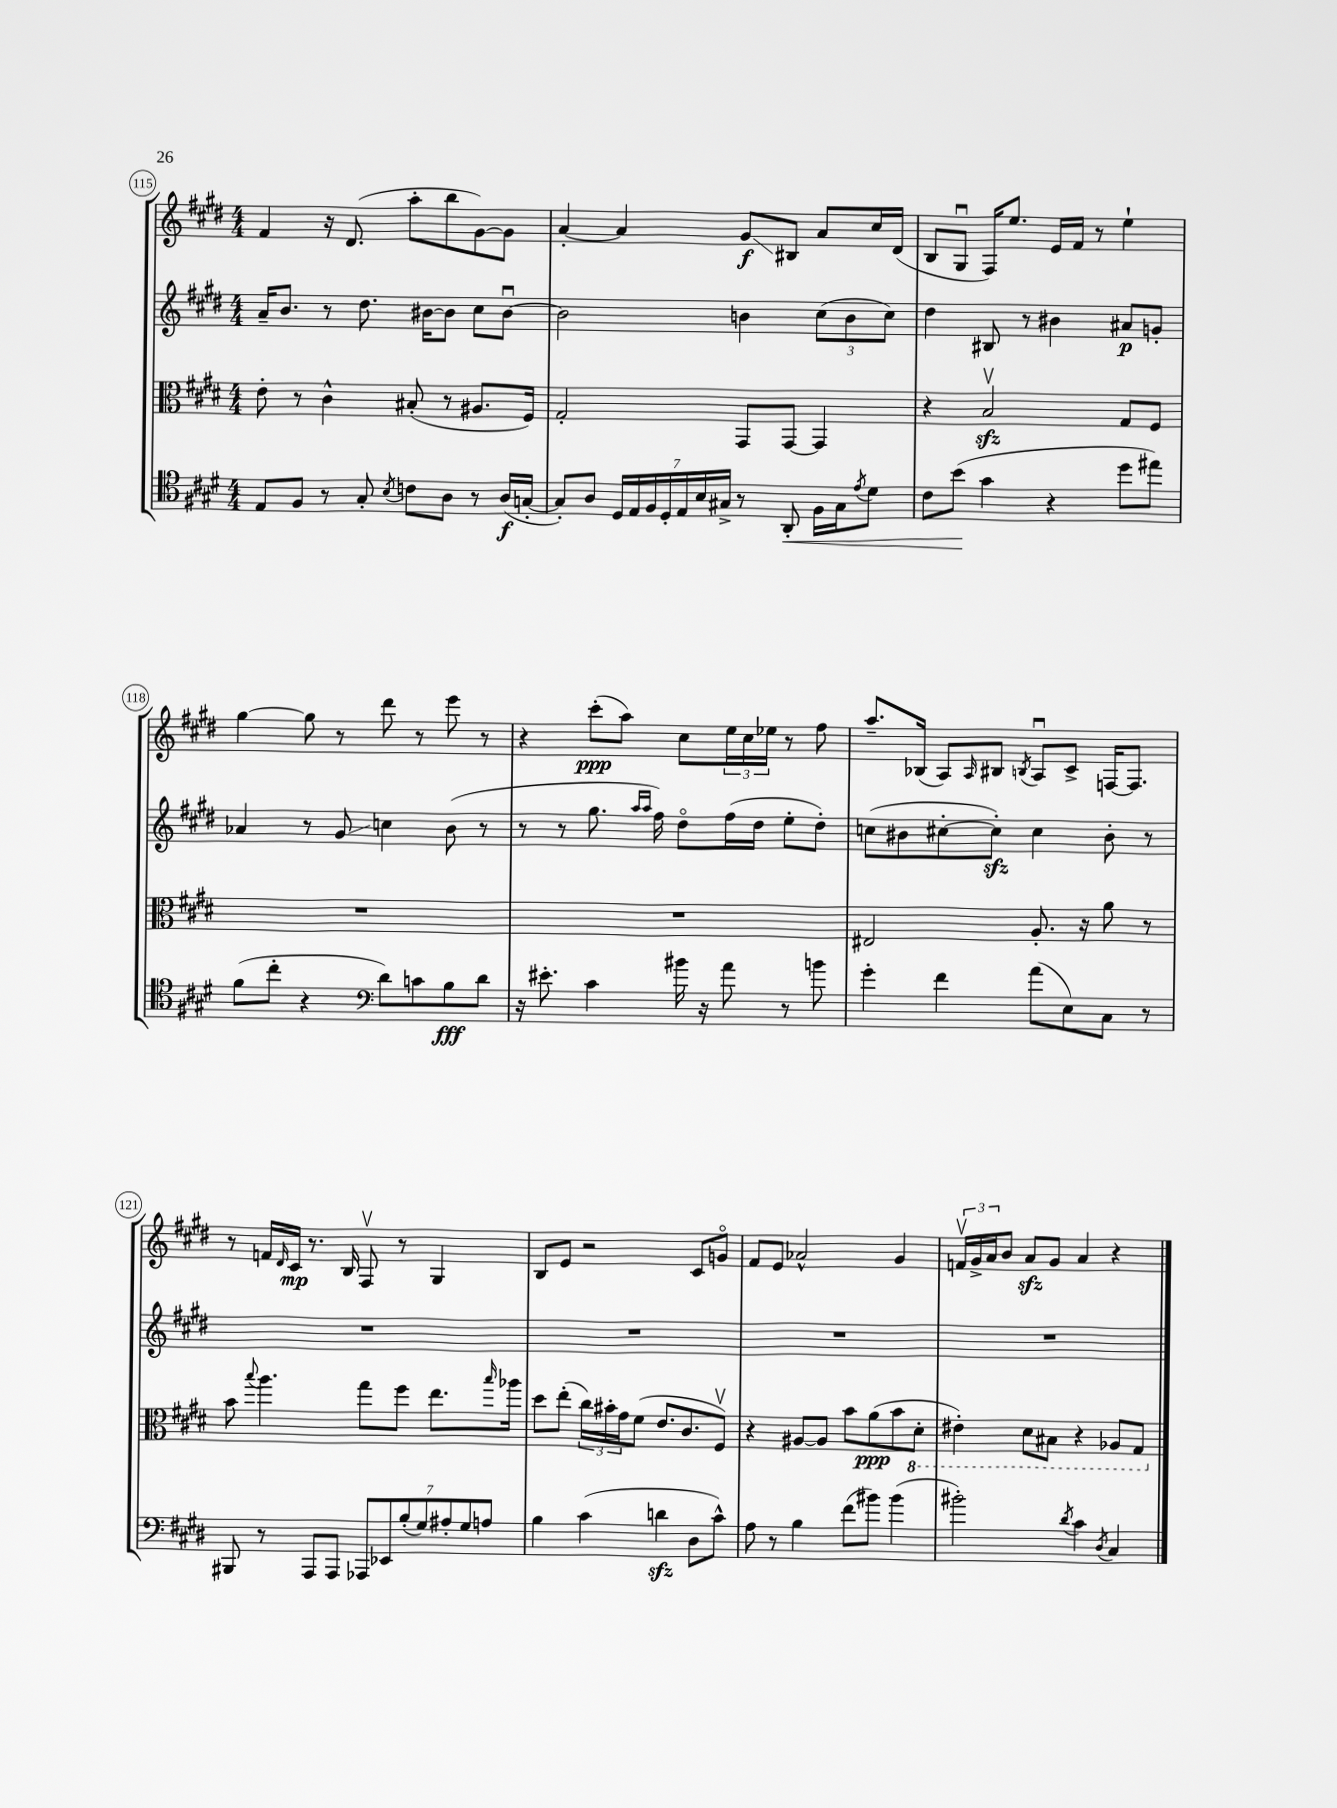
<<
\new StaffGroup <<
\new Staff = "s0" {
    \clef treble \key e \major \numericTimeSignature \time 4/4
    fis'4 r16 dis'8.( a''8-. b''8 gis'8~) gis'8 |
    a'4~-. a'4 gis'8\glissando\f bis8 a'8 cis''16 dis'16( |
    b8 gis8\downbow fis16) e''8. e'16 fis'16 r8 e''4-! |
    gis''4~ gis''8 r8 dis'''8 r8 e'''8 r8 |
    r4 cis'''8-.\ppp( a''8) cis''8 \tuplet 3/2 { e''16 cis''16 ees''16 } r8 fis''8 |
    a''8.-- bes16( a8) \grace { a16 } bis8 \acciaccatura { b8 } a8\downbow cis'8-> f16~ f8. |
    r8 f'16 \grace { dis'16 } cis'16\mp r8. b16 fis8\upbow r8 gis4 |
    b8 e'8 r2 cis'8 g'8\flageolet |
    fis'8 e'8 aes'2-^ gis'4 |
    \tuplet 3/2 { f'16\upbow gis'16-> a'16 } b'8 a'8\sfz gis'8 a'4 r4 \bar "|." |
}
\new Staff = "s1" {
    \clef treble \key e \major \numericTimeSignature \time 4/4
    a'16-- b'8. r8 dis''8. bis'16~ bis'8 cis''8 bis'8~\downbow |
    bis'2 b'4 \tuplet 3/2 { cis''8( b'8 cis''8) } |
    dis''4 bis8 r8 bis'4 ais'8\p g'8-. |
    aes'4 r8 gis'8\glissando c''4 b'8( r8 |
    r8 r8 gis''8. \grace { a''16 a''16 } fis''16) dis''8\flageolet fis''16( dis''16 e''8-. dis''8-.) |
    c''8( bis'8 cis''8~-. cis''8-.\sfz) cis''4 bis'8-. r8 |
    R1 |
    R1 |
    R1 |
    R1 \bar "|." |
}
\new Staff = "s2" {
    \clef alto \key e \major \numericTimeSignature \time 4/4
    e'8-. r8 cis'4-^ bis8-.( r8 ais8. fis16) |
    gis2-. gis,8 gis,8~ gis,4 |
    r4 b2\upbow\sfz gis8 fis8 |
    R1 |
    R1 |
    eis2 a8.-. r16 a'8 r8 |
    b'8 \appoggiatura { b''8 } a''4. gis''8 fis''8 e''8. \grace { b''16 } aes''16 |
    dis''8 e''8-.( \tuplet 3/2 { cis''16) bis'16-. gis'16 } fis'8( e'8. cis'8. fis8\upbow) |
    r4 ais8~ ais8 b'8 a'8\ppp( b'8 \ottava #-1 dis8-. |
    eis4-.) dis8 bis,8 r4 aes,8 gis,8 \ottava #0 \bar "|." |
}
\new Staff = "s3" {
    \clef tenor \key e \major \numericTimeSignature \time 4/4
    e8 fis8 r8 gis8-. \acciaccatura { b8 } c'8 a8 r8 a16\f( g16~-. |
    g8-.) a8 \tuplet 7/4 { dis16 e16 fis16 dis16-. e16 b16 gis16-> } r8 a,8-.\< fis16 gis16 \acciaccatura { e'8 } dis'8 |
    cis'8 b'8\!( gis'4 r4 dis''8 eis''8) |
    fis'8( cis''8-. r4 \clef bass dis'8) c'8 b8\fff dis'8 |
    r16 eis'8.-. cis'4 bis'16 r16 a'8 r8 b'8 |
    gis'4-. fis'4 a'8( e8) cis8 r8 |
    bis,,8 r8 a,,8 a,,8 \tuplet 7/4 { aes,,8 ees,8 b8-.( gis8) ais8-. gis8 a8 } |
    b4 cis'4( d'4\sfz dis8 cis'8-^) |
    a8 r8 b4 fis'8( bis'8) bis'4( |
    bis'2-.) \acciaccatura { dis'8 } cis'4 \acciaccatura { dis8 } cis4 \bar "|." |
}
>>
>>
\layout { \context { \Score currentBarNumber = #115 \override BarNumber.stencil = #(make-stencil-circler 0.1 0.3 ly:text-interface::print) } }
